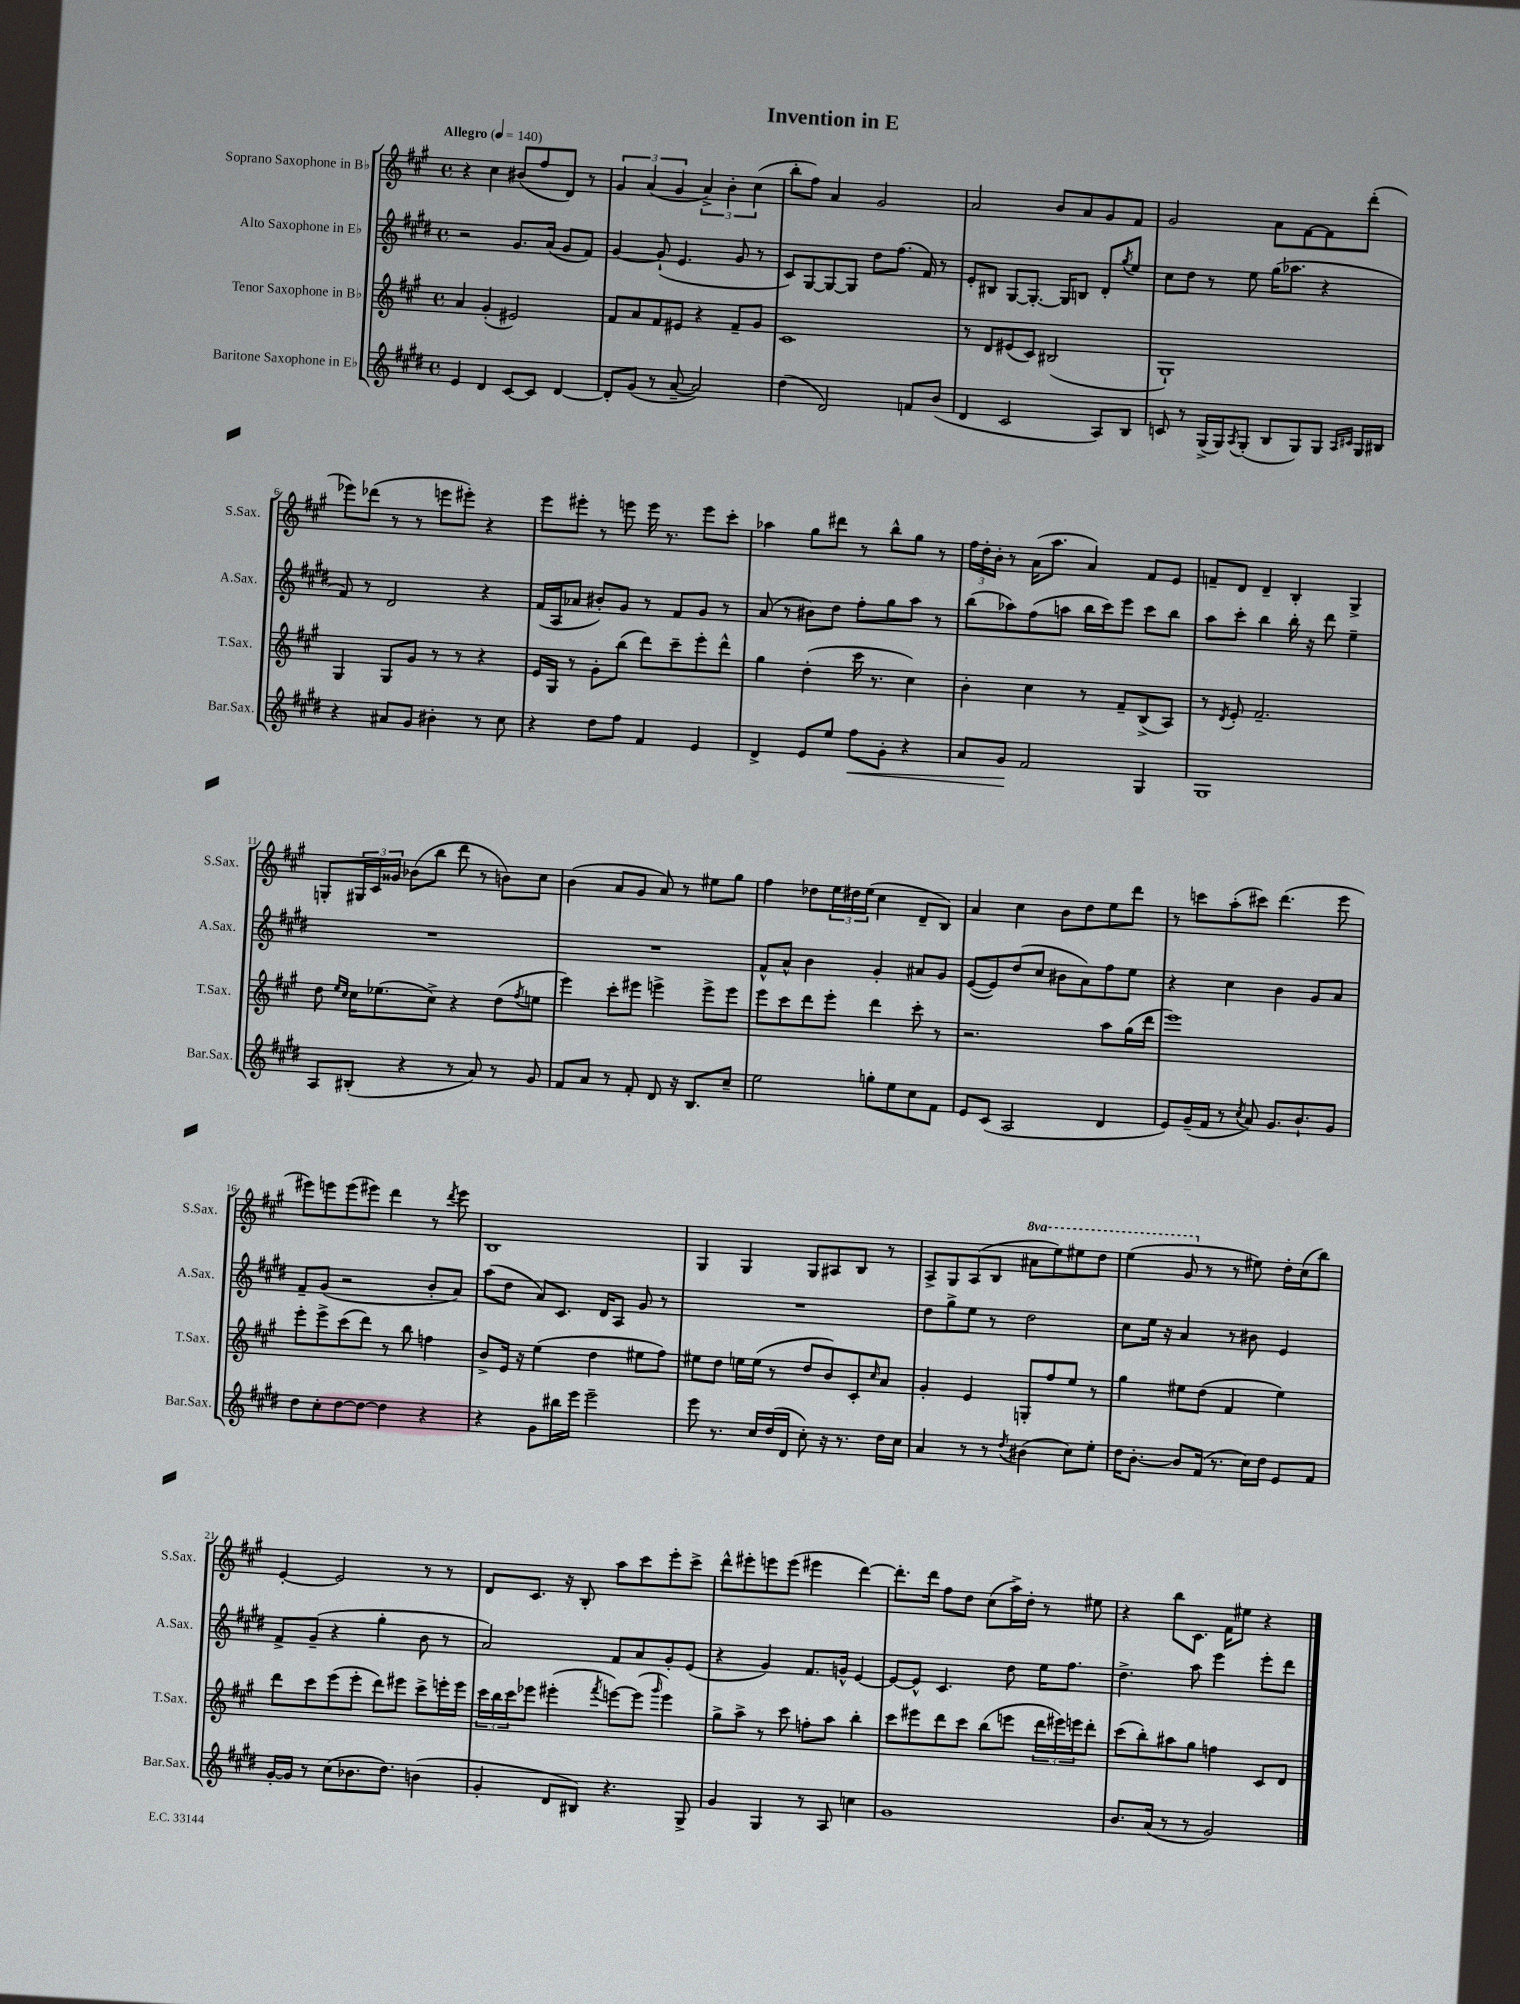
\header { title = "Invention in E" }
<<
\new StaffGroup <<
\new Staff = "s0" \with { instrumentName = "Soprano Saxophone in Bb" shortInstrumentName = "S.Sax." } {
    \clef treble \key a \major \defaultTimeSignature \time 4/4 \set Staff.ottavationMarkups = #ottavation-simple-ordinals \tempo "Allegro" 4 = 140
    r4 cis''4 bis'8( fis''8 d'8) r8 |
    \tuplet 3/2 { gis'4 a'4( gis'4 } \tuplet 3/2 { a'4->) b'4-. cis''4( } |
    b''8-. fis''8) a'4 gis'2 |
    a'2 b'8 a'8 gis'8 fis'8 |
    gis'2 a'8 fis'8~ fis'8 d'''8-.( |
    ees'''8) des'''8( r8 r8 e'''8 eis'''8-.) r4 |
    e'''8 eis'''8-. r8 e'''8 e'''16 r8. e'''8 cis'''8-. |
    aes''4 gis''8 dis'''8 r8 b''8-^ gis''8 r8 |
    \tuplet 3/2 { fis''16 d''16-. b'16-. } r8 a'16( a''8. a'4) fis'8 e'8 |
    f'8-- d'8 d'4-- b4-. gis4-> |
    g8-. \tuplet 3/2 { gis16 cis'16 gisis'16 } bes'8( b''8 d'''8 r8 b'8) cis''8 |
    b'4( a'8 gis'8 a'8) r8 eis''8 gis''8 |
    fis''4 des''8 \tuplet 3/2 { e''16 dis''16 e''16( } cis''4 d'8-- b8) |
    a'4 cis''4 b'8 d''8 e''8 d'''8 |
    r8 c'''8 a''8-.( cis'''8) d'''4.( e'''8 |
    eis'''8) e'''8 e'''8( eis'''8) d'''4 r8 \acciaccatura { d'''8 } eis'''8 |
    b1 |
    gis4 gis4 gis8 ais8 b8 r8 |
    a8-> gis8 a8( b8 \ottava #1 ais''8 e'''8) eis'''8 d'''8 |
    e'''4( gis''8 \ottava #0 r8 r8 eis''8) d''16-. cis''16( b''8) |
    e'4~-. e'2 r8 r8 |
    d'8 cis'8. r16 b8-. a''8 cis'''8 e'''8-. cis'''8-> |
    d'''8-^ eis'''8-. e'''8 e'''8( eis'''4 d'''4~) |
    d'''8.-. d'''16 fis''8 d''8 cis''8( a''16->) d''16-. r8 eis''8 |
    r4 b''8 cis'8. fis'16 eis''8 r4 \bar "|." |
}
\new Staff = "s1" \with { instrumentName = "Alto Saxophone in Eb" shortInstrumentName = "A.Sax." } {
    \clef treble \key e \major \defaultTimeSignature \time 4/4
    r2 gis'8. a'16( gis'8 fis'8) |
    gis'4~ gis'8-!( e'4. gis'8 r8 |
    cis'8) gis8~ gis8~ gis8 dis''8 fis''8.( fis'16) r8 |
    e'8-. bis8 gis8~ gis8.~-. gis16 b8 dis'8-. \acciaccatura { gis''8 } e''8 |
    cis''8 dis''8 r8 e''8 gis''16( aes''8. r4 |
    fis'8) r8 dis'2 r4 |
    fis'16( a16 aes'8 bis'8-.) gis'8 r8 fis'8 gis'8 r8 |
    a'8( r8 bis'8) dis''8 fis''8-. gis''8 a''8 r8 |
    b''8( aes''8) fis''8( a''8 b''16 cis'''16) e'''8 cis'''8 b''8 |
    a''8 cis'''8-. b''4 b''16-. r16 dis'''8 e''4-- |
    R1 |
    R1 |
    fis'8-^ a'8-^ b'4 gis'4-. ais'8 gis'8 |
    e'8~( e'8) dis''8( cis''8 bis'8 a'8) fis''8 e''8 |
    r4 cis''4 b'4 gis'8 a'8 |
    fis'8-- gis'8( r2 b'8-. a'8) |
    a''8( dis''8 a'8) cis'8. dis'16 a8 gis'8 r8 |
    R1 |
    dis''8 gis''8-> e''8 r8 dis''2 |
    cis''8 e''16 r16 a'4 r8 bis'8 e'4 |
    fis'8-> gis'8--( r4 gis''4-. b'8 r8 |
    a'2) fis'8 a'8 gis'8-. e'8( |
    r4 gis'4) fis'8. g'16-^ e'4~ |
    e'8~ e'8-^ cis'4. dis''8 e''16 fis''8. |
    dis''4.-> a''8 e'''4 e'''8-. dis'''8 \bar "|." |
}
\new Staff = "s2" \with { instrumentName = "Tenor Saxophone in Bb" shortInstrumentName = "T.Sax." } {
    \clef treble \key a \major \defaultTimeSignature \time 4/4
    a'4 gis'4-.( eis'2) |
    fis'8 a'8 fis'8 eis'8 r4 fis'8-- gis'8 |
    cis'1 |
    r8 d'8 eis'8( cis'8) bis2( |
    gis1-!) |
    gis4 gis8 gis'8 r8 r8 r4 |
    e'16 gis16 r8 gis'8-. b''8( d'''8) cis'''8-- e'''8-. d'''8-^ |
    gis''4 d''4-.( cis'''16 r8. cis''4) |
    b'4-. cis''4 r8 fis'8-- b8->( a8) |
    r8 \acciaccatura { d'8 } e'8-. fis'2.-- |
    d''8 \grace { e''16 cis''16 } cis''16 ees''8.( cis''8->) r4 d''8( \acciaccatura { fis''8 } e''8 |
    e'''4) cis'''8-. eis'''8 e'''4-> e'''8-> e'''8 |
    e'''8 cis'''8 d'''8 e'''8-. d'''4 cis'''8-. r8 |
    r2. a''8 gis''16( d'''16 |
    e'''1) |
    e'''8-. e'''8-> cis'''8( d'''8) r8 b''8 f''4 |
    b'8-> e'16 r16 e''4( d''4 eis''8 fis''8) |
    eis''8 d''8 e''16 e''16( r8 d''8 b'8) cis'8-. \grace { cis''16 } a'8 |
    gis'4-. e'4 g8-. fis''8 e''8 r8 |
    gis''4 eis''8 d''8( fis'4 eis''4) |
    d'''8 cis'''8 e'''8( e'''8-. d'''8) eis'''8 cis'''8-> e'''16-. e'''16 |
    \tuplet 3/2 { cis'''16 b''16 cis'''16 } ees'''8 eis'''4-.( \acciaccatura { fis'''8 } e'''8~) e'''8( \grace { gis'''16 } e'''4) |
    gis''8-> a''8-> r8 cis'''8 f''8-. a''8 b''4-. |
    cis'''8 eis'''8 d'''8 cis'''8 b''8( e'''8 \tuplet 3/2 { d'''16 eis'''16) e'''16 } d'''8-. |
    cis'''8( b''8-.) ais''8 gis''8 f''4 cis'8 d'8 \bar "|." |
}
\new Staff = "s3" \with { instrumentName = "Baritone Saxophone in Eb" shortInstrumentName = "Bar.Sax." } {
    \clef treble \key e \major \defaultTimeSignature \time 4/4
    e'4 dis'4 cis'8~ cis'8 dis'4~ |
    dis'8-. gis'8( r8 a'8~-- a'2) |
    dis''4( dis'2) f'8 b'8( |
    dis'4 cis'2 a8) b8 |
    c'8 r8 gis16->( gis16) \acciaccatura { a8 } gis8-.( b8 gis8) gis8 \grace { a16 cis'16 } gis16 bis16 |
    r4 ais'8 gis'8 bis'4-. r8 cis''8 |
    r4 dis''8 fis''8 fis'4 e'4 |
    dis'4-> e'8 e''8 fis''8\< gis'8-. r4 |
    a'8 gis'8\! fis'2 gis4 |
    gis1 |
    a8 bis8-.( r4 r8 a'8) r8 gis'8 |
    fis'8 a'8 r8 fis'8-. dis'8 r16 b8. cis''8-- |
    e''2 g''8-. e''8 cis''8 fis'8 |
    e'8 cis'8( a2 dis'4 |
    e'8) gis'16--( fis'16 r8 \acciaccatura { cis''8 } a'8) gis'8. b'8.-! gis'8 |
    dis''8 cis''8-. dis''8~ dis''8~ dis''4 r4 |
    r4 gis'8 bis''16 e'''16 e'''2-- |
    e'''8 r8. cis''16 dis''16( dis'16 cis''8-.) r16 r8. dis''16 cis''16 |
    a'4 r8 r8 \acciaccatura { dis''8 } bis'4( cis''8) e''8-. |
    dis''16 b'8.~-. b'8 fis'16( r8. cis''16) dis''16 e'8 fis'8 |
    gis'16~-. gis'16 r8 cis''8( bes'8. dis''8.) b'4( |
    gis'4-. dis'8 bis8) r4. gis8-> |
    gis'4 gis4 r8 a8 c''4 |
    gis'1 |
    b'8. a'16( r8 r8 gis'2) \bar "|." |
}
>>
>>
